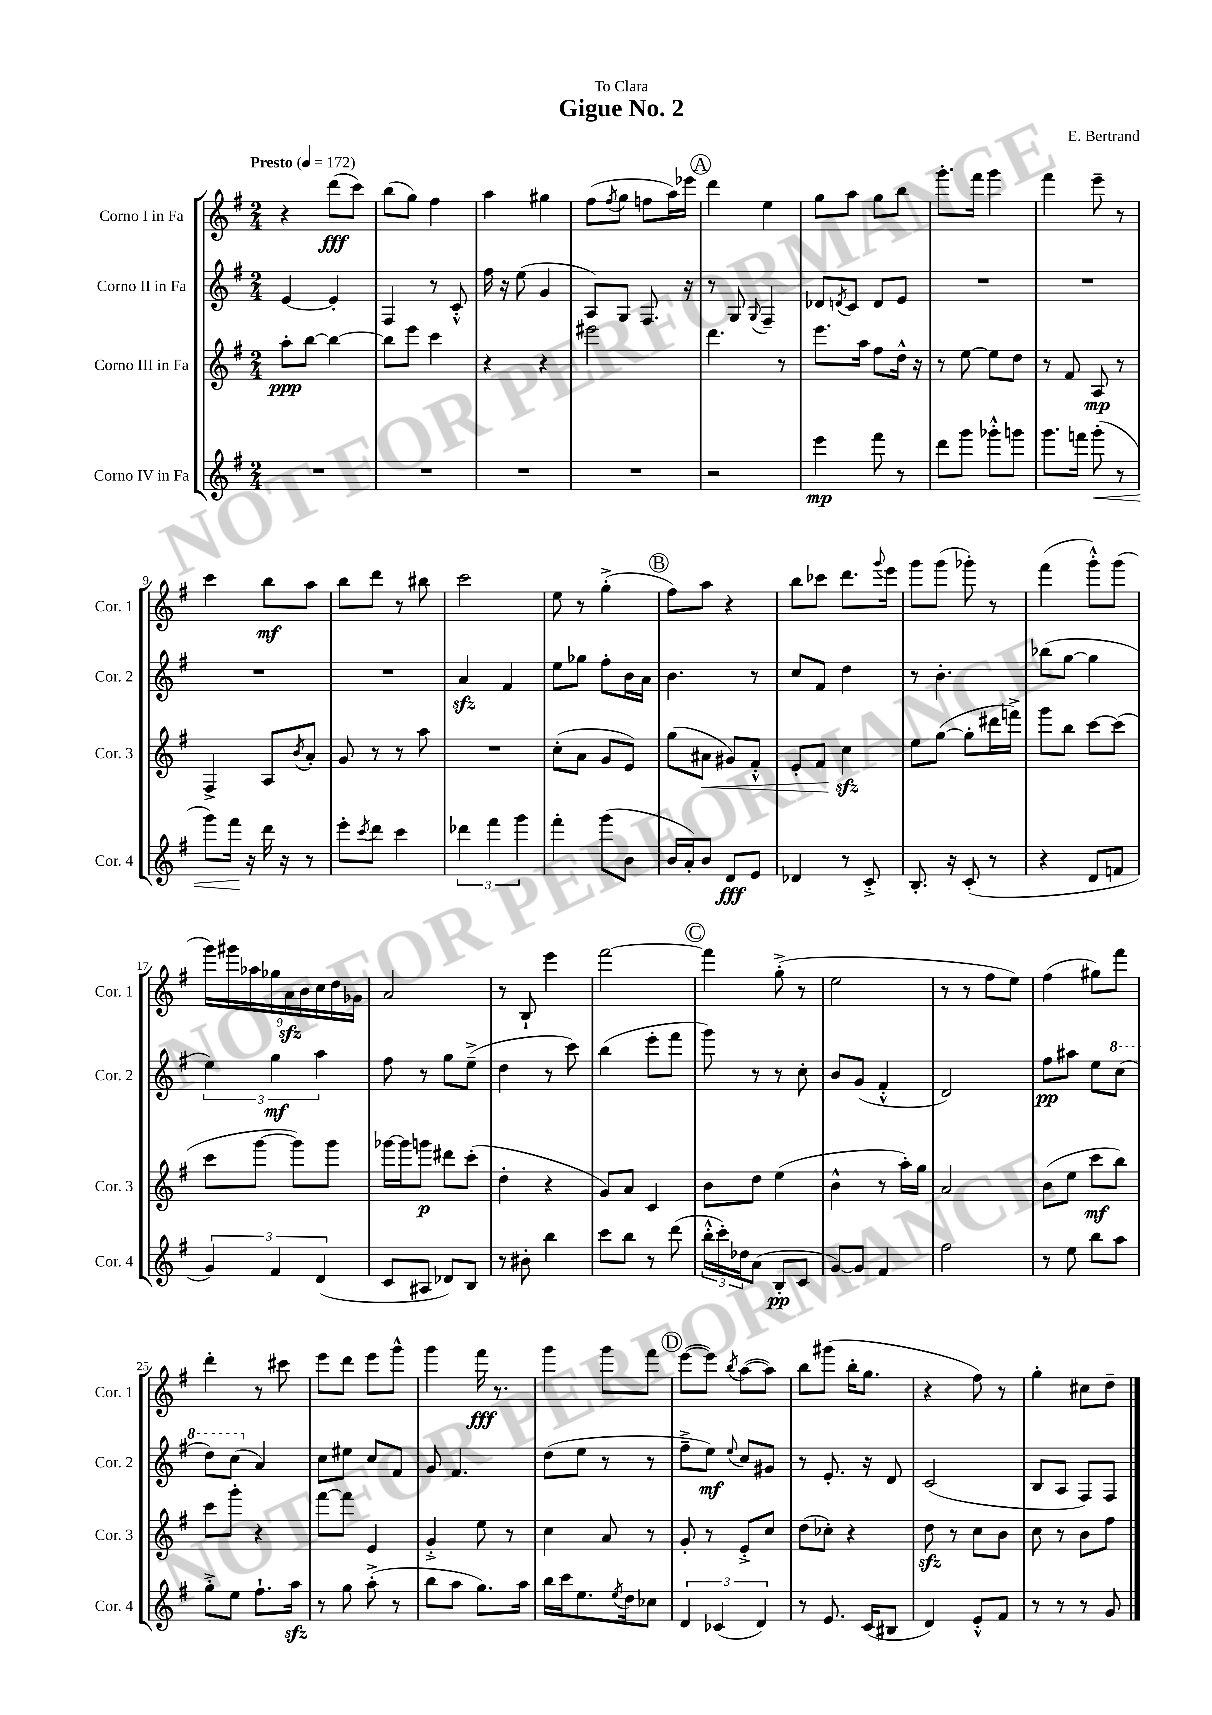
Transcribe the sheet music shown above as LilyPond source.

\header { title = "Gigue No. 2" composer = "E. Bertrand" dedication = "To Clara" }
<<
\new StaffGroup <<
\new Staff = "s0" \with { instrumentName = "Corno I in Fa" shortInstrumentName = "Cor. 1" } {
    \clef treble \key g \major \numericTimeSignature \time 2/4 \tempo "Presto" 4 = 172
    r4 d'''8\fff( c'''8) |
    b''8( g''8) fis''4 |
    a''4 gis''4 |
    fis''8( \acciaccatura { fis''8 } g''8 f''8 a''16) ees'''16 |
    \mark \markup { \circle "A" } d'''4 e''4 |
    g''8 a''8 g''8 b''8 |
    g'''8.-. fis'''16 g'''4 |
    fis'''4 e'''8-- r8 |
    c'''4 b''8\mf a''8 |
    b''8 d'''8 r8 bis''8 |
    c'''2 |
    e''8 r8 g''4-.->( |
    \mark \markup { \circle "B" } fis''8) a''8 r4 |
    b''8 ces'''8 d'''8. \appoggiatura { g'''8 } e'''16 |
    g'''8 g'''8( ges'''8-.) r8 |
    fis'''4( g'''8-.-^) g'''8( |
    \tuplet 9/8 { g'''16) gis'''16 aes''16 ges''16 a'16\sfz b'16 c''16 d''16 ges'16 } |
    a'2 |
    r8 b8-! e'''4 |
    fis'''2~ |
    \mark \markup { \circle "C" } fis'''4 g''8-.->( r8 |
    e''2 |
    r8 r8 fis''8 e''8) |
    fis''4( gis''8) fis'''8 |
    d'''4-. r8 cis'''8 |
    e'''8 d'''8 e'''8 g'''8-^ |
    g'''4 fis'''16\fff r8. |
    g'''4 g'''8 fis'''8 |
    \mark \markup { \circle "D" } e'''8~( e'''8) \acciaccatura { b''8 } a''8~( a''8) |
    b''8 gis'''8( b''16-. g''8. |
    r4 fis''8) r8 |
    g''4-. cis''8 d''8-- \bar "|." |
}
\new Staff = "s1" \with { instrumentName = "Corno II in Fa" shortInstrumentName = "Cor. 2" } {
    \clef treble \key g \major \numericTimeSignature \time 2/4
    e'4~ e'4-. |
    fis4 r8 c'8-.-^ |
    fis''16 r16 e''8( g'4 |
    a8) g8 fis8. r16 |
    \mark \markup { \circle "A" } r8 g8 \appoggiatura { g8 } fis4-- |
    des'8 \acciaccatura { d'8 } c'8 d'8 e'8 |
    R2 |
    R2 |
    R2 |
    R2 |
    a'4\sfz fis'4 |
    e''8 ges''8 fis''8-. b'16 a'16 |
    \mark \markup { \circle "B" } b'4. r8 |
    c''8 fis'8 d''4 |
    r8 b'4.-. |
    bes''8( g''8~ g''4 |
    \tuplet 3/2 { e''4) g''4\mf a''4 } |
    fis''8 r8 g''8 e''8--->( |
    d''4 r8 c'''8) |
    b''4( e'''8-. fis'''8 |
    \mark \markup { \circle "C" } g'''8) r8 r8 c''8-. |
    b'8 g'8( fis'4-.-^ |
    d'2) |
    fis''8\pp ais''8 e''8 \ottava #1 c'''8( |
    d'''8) c'''8( \ottava #0 a'4) |
    c''8 eis''8 c''8 fis'8 |
    g'8 fis'4. |
    d''8( e''8 r8 r8 |
    \mark \markup { \circle "D" } fis''8---> e''8\mf) \appoggiatura { e''8 } c''8 gis'8 |
    r8 e'8.-. r16 d'8 |
    c'2( |
    b8 a8 fis8) fis8 \bar "|." |
}
\new Staff = "s2" \with { instrumentName = "Corno III in Fa" shortInstrumentName = "Cor. 3" } {
    \clef treble \key g \major \numericTimeSignature \time 2/4
    a''8-.\ppp b''8~ b''4~ |
    b''8 e'''8 c'''4 |
    r4 r4 |
    eis'''2 |
    \mark \markup { \circle "A" } d'''4. r8 |
    e'''8. a''16 fis''8 d''16-^ r16 |
    r8 e''8~ e''8 d''8 |
    r8 fis'8 a8\mp r8 |
    fis4-> a8 \acciaccatura { b'8 } a'8-. |
    g'8 r8 r8 a''8 |
    R2 |
    c''8-.( a'8 g'8 e'8) |
    \mark \markup { \circle "B" } g''8( ais'8\< gis'8) fis'8-.-^ |
    e'8-. fis'8 c''4\sfz\! |
    e''8 g''8~( g''8-. dis'''16 f'''16->) |
    g'''8 b''8 c'''8~ c'''8( |
    c'''8 g'''8~ g'''8) g'''8 |
    ges'''16~ ges'''16 g'''8\p dis'''8 c'''8-.( |
    d''4-. r4 |
    g'8) a'8 c'4 |
    \mark \markup { \circle "C" } b'8 d''8 e''4( |
    b'4-^ r8 a''16-.) g''16 |
    a'2 |
    b'8( e''8 c'''8\mf b''8) |
    c'''8 g'''8-. r4 |
    fis'''8~ fis'''8 e'4 |
    g'4-.-> e''8 r8 |
    c''4 a'8 r8 |
    \mark \markup { \circle "D" } g'8-. r8 e'8-.-> c''8 |
    d''8( ces''8-.) r4 |
    d''8\sfz r8 c''8 b'8 |
    c''8 r8 b'8 fis''8 \bar "|." |
}
\new Staff = "s3" \with { instrumentName = "Corno IV in Fa" shortInstrumentName = "Cor. 4" } {
    \clef treble \key g \major \numericTimeSignature \time 2/4
    R2 |
    R2 |
    R2 |
    R2 |
    \mark \markup { \circle "A" } r2 |
    e'''4\mp fis'''8 r8 |
    d'''8 g'''8 ges'''8-.-^ g'''8 |
    g'''8. f'''16 g'''8-.\<( r8 |
    g'''8) fis'''16\! r16 d'''16 r16 r8 |
    e'''8-. \acciaccatura { c'''8 } d'''8 c'''4 |
    \tuplet 3/2 { des'''4 fis'''4 g'''4 } |
    fis'''4-. g'''8( b'8 |
    \mark \markup { \circle "B" } b'16 a'16-.) b'8 d'8\fff e'8 |
    des'4 r8 c'8-.-> |
    b8.-. r16 c'8-.( r8 |
    r4 d'8 f'8 |
    \tuplet 3/2 { g'4) fis'4 d'4( } |
    c'8 ais8 des'8) b8 |
    r8 bis'8-. b''4 |
    c'''8 b''8 r8 d'''8( |
    \mark \markup { \circle "C" } \tuplet 3/2 { b''16-.-^ c'''16-.) des''16 } a'8( b8-.\pp c'8 |
    g'8~) g'8 fis'4 |
    fis''2 |
    r8 e''8 b''8 a''8 |
    g''8-.-> e''8 fis''8.-! a''16\sfz |
    r8 g''8 a''8-.->( r8 |
    b''8 a''8 g''8.) a''16 |
    b''16 c'''16 e''8. \acciaccatura { e''8 } d''16 ces''8 |
    \mark \markup { \circle "D" } \tuplet 3/2 { d'4 ces'4( d'4) } |
    r8 e'8. c'16( bis8 |
    d'4) e'8-.-^ fis'8 |
    r8 r8 r8 g'8 \bar "|." |
}
>>
>>
